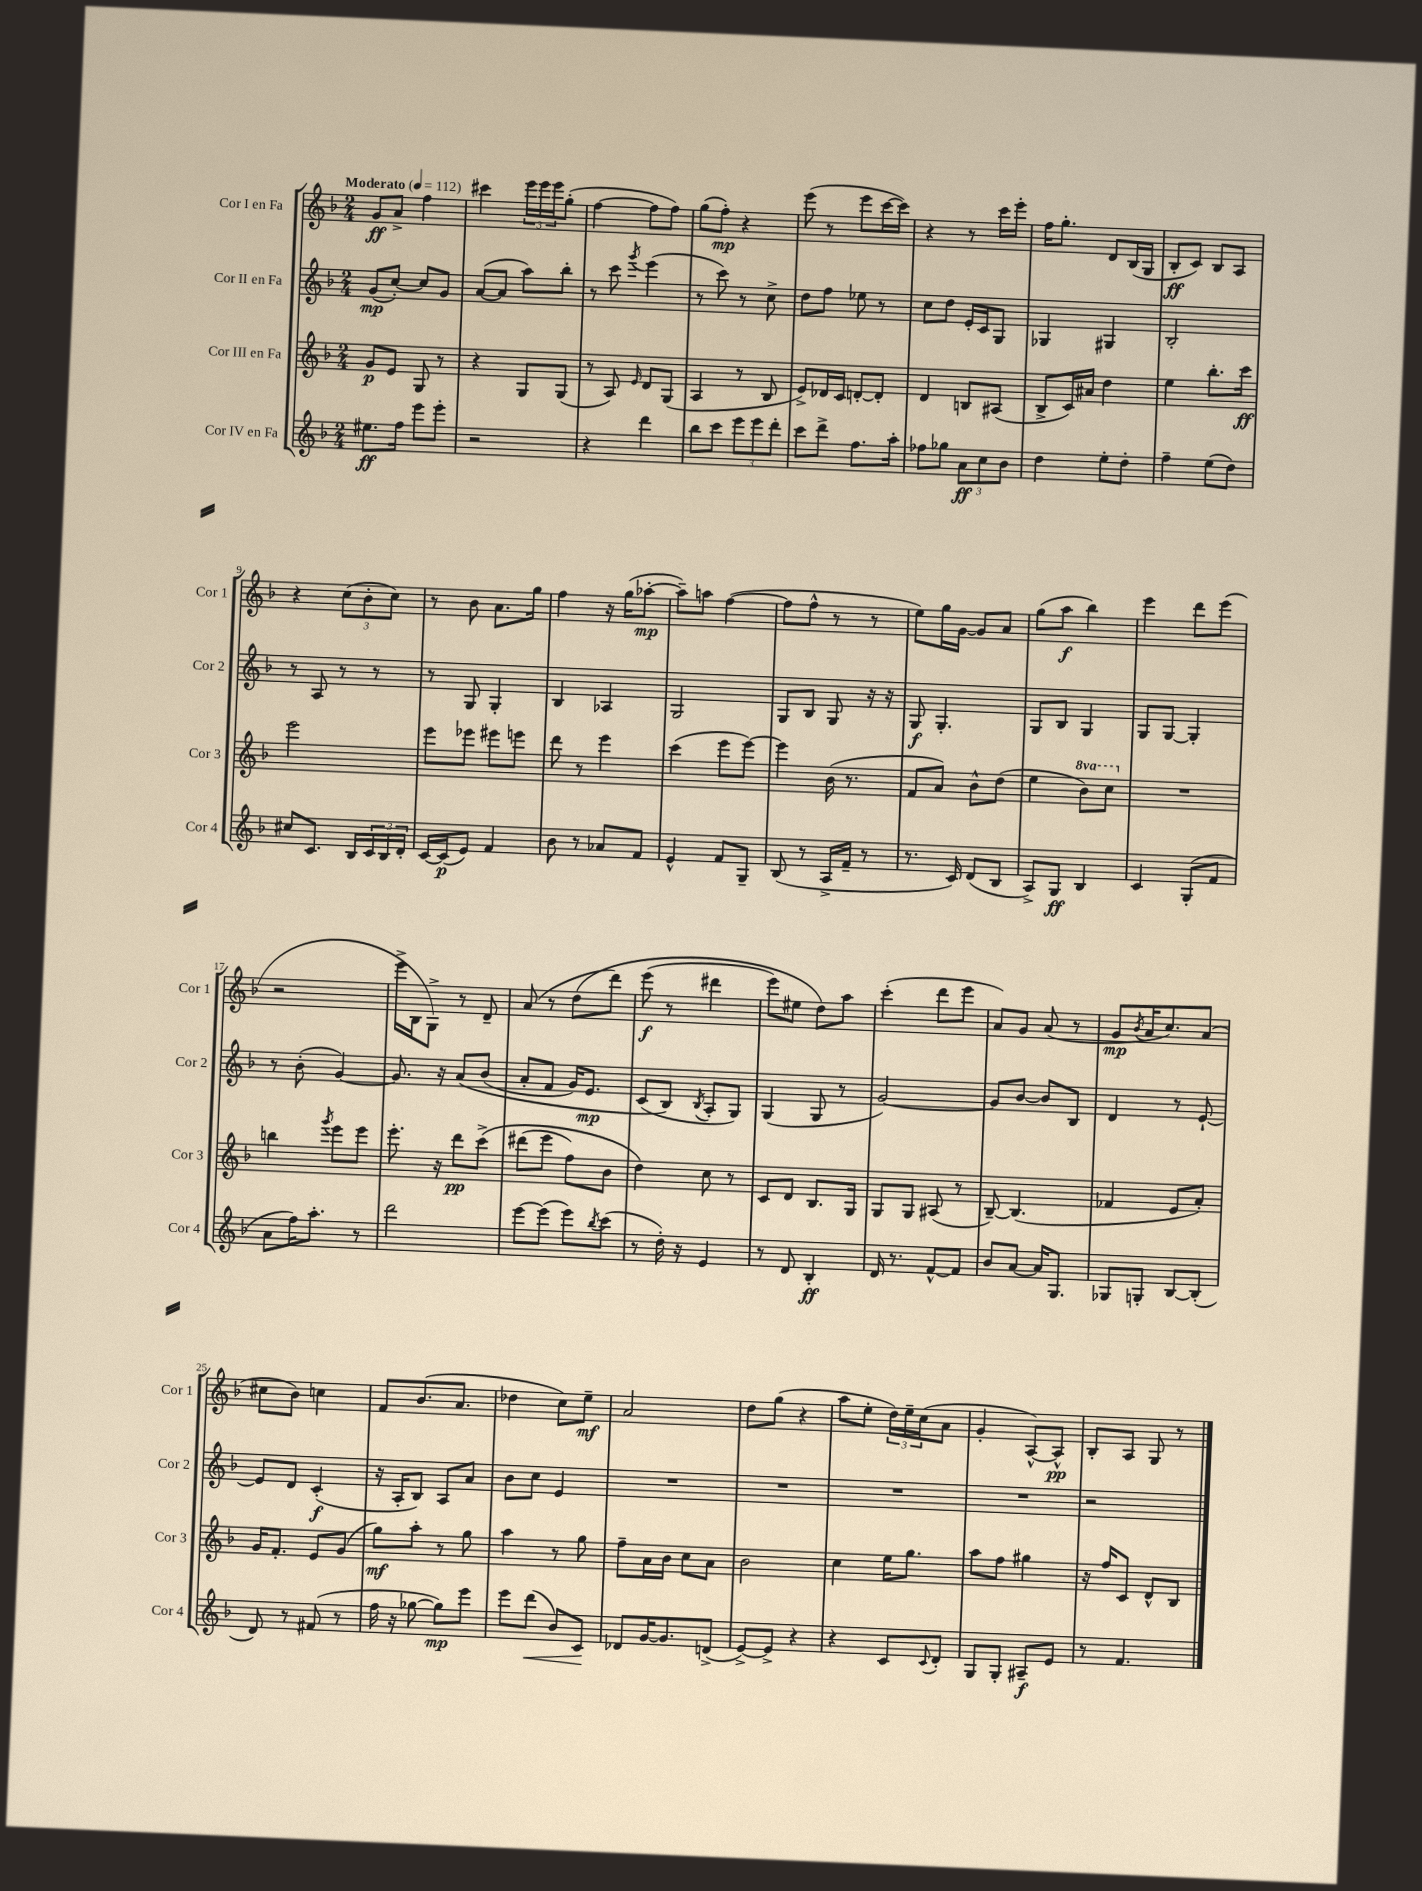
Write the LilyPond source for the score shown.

<<
\new StaffGroup <<
\new Staff = "s0" \with { instrumentName = "Cor I en Fa" shortInstrumentName = "Cor 1" } {
    \clef treble \key f \major \numericTimeSignature \time 2/4 \tempo "Moderato" 4 = 112
    g'8\ff a'8-> f''4 |
    cis'''4 \tuplet 3/2 { e'''16 e'''16 e'''16 } g''8-.( |
    f''4~ f''8 f''8) |
    g''8( f''8-.\mp) r4 |
    e'''8( r8 e'''8 c'''16~ c'''16) |
    r4 r8 c'''16 e'''16-. |
    f''16 g''8.-. d'8 bes16( g16 |
    bes8-.\ff c'8) bes8 a8 |
    r4 \tuplet 3/2 { c''8( bes'8-. c''8) } |
    r8 bes'8 a'8. g''16 |
    f''4 r16 g''16( aes''8~-.\mp |
    aes''8--) a''8 f''4~( |
    f''8 f''8-^ r8 r8 |
    e''8) g''16 g'16~ g'8 a'8 |
    g''8( a''8\f bes''4) |
    e'''4 d'''8 e'''8( |
    r2 |
    e'''16-> bes16 g8->) r8 d'8-- |
    a'8( r8 d''8\( d'''8) |
    e'''8\f( r8 dis'''4 |
    e'''8) eis''8 d''8\) a''8 |
    c'''4-.( d'''8 e'''8 |
    a'8) g'8 a'8( r8 |
    g'8\mp \acciaccatura { bes'8 } a'16 c''8.) a'8( |
    cis''8 bes'8) c''4 |
    f'8 bes'8.( a'8. |
    des''4 c''8) e''8--\mf |
    a'2 |
    d''8 g''8( r4 |
    a''8 e''8-. \tuplet 3/2 { d''16) e''16-- c''16( } a'8 |
    g'4-. a8~-^) a8-^\pp |
    bes8-. a8 g8 r8 \bar "|." |
}
\new Staff = "s1" \with { instrumentName = "Cor II en Fa" shortInstrumentName = "Cor 2" } {
    \clef treble \key f \major \numericTimeSignature \time 2/4
    g'8\mp( c''8~-.) c''8 g'8 |
    a'8~( a'8 a''8) bes''8-. |
    r8 c'''8 \acciaccatura { g'''8 } e'''4( |
    r8 c'''8) r8 c''8-> |
    d''8 f''8 ees''8 r8 |
    c''8 d''8 e'16-. c'16 g8 |
    ges4 gis4 |
    bes2-. |
    r8 a8 r8 r8 |
    r8 g8 g4-. |
    bes4 aes4 |
    g2 |
    g8 bes8 g8 r16 r16 |
    g8\f g4.-. |
    g8 bes8 g4 |
    g8 g8~ g4-. |
    r8 bes'8-.( g'4~) |
    g'8. r16 a'8\( bes'8( |
    a'8-. f'8 g'16) e'8.\mp |
    c'8( bes8\) \acciaccatura { bes8 } a8-. g8) |
    g4( g8 r8 |
    g'2~) |
    g'8 bes'8~ bes'8 bes8 |
    d'4 r8 e'8~-! |
    e'8 d'8 c'4-.\f( |
    r16 a16-. bes8) a8 a'8 |
    bes'8 c''8 e'4 |
    R2 |
    R2 |
    R2 |
    R2 |
    r2 \bar "|." |
}
\new Staff = "s2" \with { instrumentName = "Cor III en Fa" shortInstrumentName = "Cor 3" } {
    \clef treble \key f \major \numericTimeSignature \time 2/4 \set Staff.ottavationMarkups = #ottavation-simple-ordinals
    g'8\p e'8 g8 r8 |
    r4 g8 g8( |
    r8 a8) \grace { e'16 } d'8 g8( |
    a4 r8 bes8 |
    e'8->) des'16 c'16 d'8~-. d'8-. |
    d'4 b8 ais8( |
    bes8-> c'16) ais'16 d''4 |
    e''4 bes''8.-. c'''16\ff |
    e'''2 |
    e'''8 ees'''8 eis'''8 e'''8 |
    d'''8 r8 e'''4 |
    c'''4( e'''8 e'''8~) |
    e'''4 bes'16( r8. |
    f'8 a'8) bes'8-^ d''8( |
    e''4 \ottava #1 bes''8) c'''8 \ottava #0 |
    R2 |
    b''4 \acciaccatura { g'''8 } e'''8 e'''8 |
    e'''8.-. r16 d'''8\pp c'''8->\( |
    dis'''8( e'''8 f''8) bes'8 |
    d''4\) c''8 r8 |
    c'8 d'8 bes8. g16 |
    g8 g8 ais8( r8 |
    bes8~--) bes4.( |
    fes'4 e'8 a'8-.) |
    g'16 f'8.-. e'8 g'8( |
    g''8\mf) a''8-. r8 g''8 |
    a''4 r8 g''8 |
    f''8-- a'16 bes'16 c''8 a'8 |
    bes'2 |
    c''4 e''16 g''8. |
    a''8 f''8 gis''4 |
    r16 f''16 c'8 d'8-^ bes8 \bar "|." |
}
\new Staff = "s3" \with { instrumentName = "Cor IV en Fa" shortInstrumentName = "Cor 4" } {
    \clef treble \key f \major \numericTimeSignature \time 2/4
    eis''8.\ff f''16 e'''8 e'''8-. |
    r2 |
    r4 d'''4 |
    bes''8 c'''8 \tuplet 3/2 { e'''8 e'''8 d'''8-. } |
    c'''8 d'''8-> f''8. a''16-. |
    fes''8 ges''8 \tuplet 3/2 { a'8\ff c''8 bes'8 } |
    d''4 e''8-. d''8-. |
    f''4-- e''8( d''8) |
    cis''8 c'8. bes16 \tuplet 3/2 { c'16 bes16 d'16-. } |
    c'16~ c'16\p( e'8) f'4 |
    bes'8 r8 aes'8 f'8 |
    e'4-^ f'8 g8-- |
    bes8( r8 a16-> f'16-- r8 |
    r8. c'16) d'8( bes8 |
    a8->) g8\ff bes4 |
    c'4 g8-.( f'8 |
    a'8 f''16) a''8.-. r8 |
    d'''2 |
    e'''8~ e'''8( e'''8) \acciaccatura { bes''8 } c'''8( |
    r8 d''16-.) r16 e'4 |
    r8 d'8 bes4-.\ff |
    d'16 r8. f'8~-^ f'8 |
    bes'8 a'8~ a'16 g8. |
    ges8 g8-. bes8~ bes8-.( |
    d'8) r8 fis'8( r8 |
    f''16 r16 ges''8~ ges''8\mp) e'''8 |
    e'''8 d'''8\<( bes'8) c'8\! |
    des'8 g'16~ g'8. d'8->( |
    e'8~->) e'8-> r4 |
    r4 c'8 \appoggiatura { c'8 } d'8-. |
    g8 g8-. ais8--\f e'8 |
    r8 f'4. \bar "|." |
}
>>
>>
